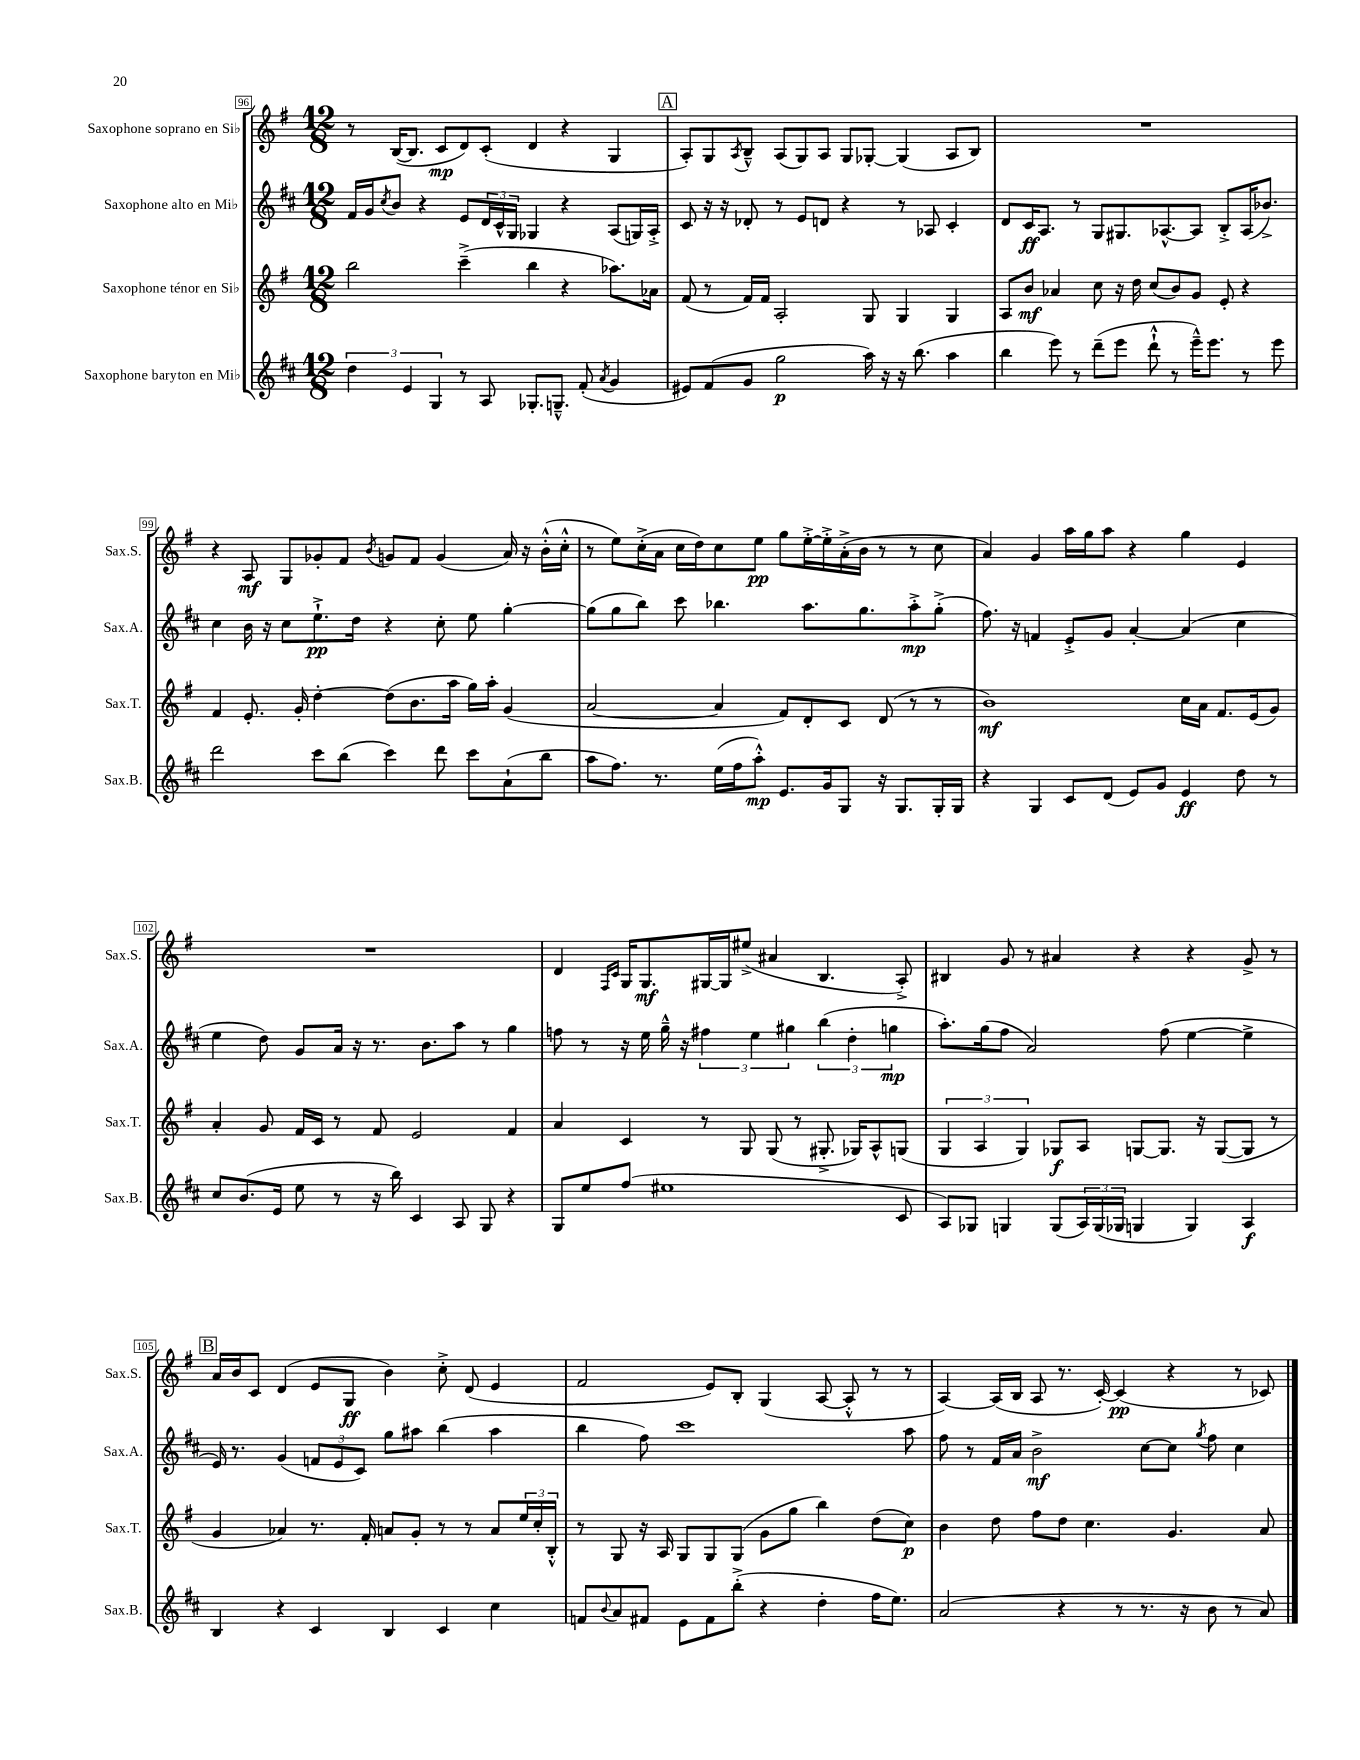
<<
\new StaffGroup <<
\new Staff = "s0" \with { instrumentName = "Saxophone soprano en Sib" shortInstrumentName = "Sax.S." } {
    \clef treble \key g \major \numericTimeSignature \time 12/8
    r8 b16~( b8. c'8\mp d'8) c'8-.( d'4 r4 g4 |
    \mark \markup { \box "A" } a8-.) g8 \acciaccatura { a8 } b8---^ a8( g8) a8 g8 ges8~-. ges4( a8 b8) |
    R1. |
    r4 a8\mf g8 ges'8-. fis'8 \acciaccatura { b'8 } g'8 fis'8 g'4( a'16) r16 b'16-.-^( c''16-.-^ |
    r8 e''8) c''16-.->( a'16 c''16 d''16) c''8 e''8\pp g''8 e''16~-.-> e''16-.-> a'16-.->( b'16 r8 r8 c''8 |
    a'4) g'4 a''16 g''16 a''8 r4 g''4 e'4 |
    R1. |
    d'4 \grace { fis16 c'16 } g16 g8.\mf gis16~ gis16 eis''8->( ais'4 b4. a8-.->) |
    bis4 g'8 r8 ais'4 r4 r4 g'8-> r8 |
    \mark \markup { \box "B" } a'16 b'16 c'8 d'4( e'8 g8\ff b'4) c''8-.-> d'8( e'4 |
    fis'2 e'8) b8-. g4( a8~ a8-.-^ r8 r8 |
    a4~) a16( b16 a8 r8. c'16~-.) c'4\pp( r4 r8 ces'8) \bar "|." |
}
\new Staff = "s1" \with { instrumentName = "Saxophone alto en Mib" shortInstrumentName = "Sax.A." } {
    \clef treble \key d \major \numericTimeSignature \time 12/8
    fis'16 g'16 \acciaccatura { cis''8 } b'8 r4 e'8 \tuplet 3/2 { d'16 cis'16-^ g16 } ges4 r4 a8( g16) a16-.-> |
    \mark \markup { \box "A" } cis'8 r16 r16 des'8-. r8 e'8 d'8 r4 r8 aes8 cis'4-. |
    d'8 cis'16\ff a8. r8 g8 gis8. aes8.~-^ aes8 b8-.-> aes16( bes'8.->) |
    cis''4 b'16 r16 cis''8 e''8.-!->\pp d''16 r4 cis''8-. e''8 g''4~-. |
    g''8( g''8 b''8) cis'''8 bes''4. a''8. g''8. a''8-.->\mp g''8-.->( |
    fis''8.) r16 f'4 e'8-.-> g'8 a'4~-. a'4( cis''4 |
    e''4 d''8) g'8 a'16 r16 r8. b'8. a''8 r8 g''4 |
    f''8 r8 r16 e''16 g''16---^ r16 \tuplet 3/2 { fis''4 e''4 gis''4 } \tuplet 3/2 { b''4( d''4-. g''4\mp } |
    a''8.-.) g''16( fis''8 a'2) fis''8( e''4~ e''4-> |
    \mark \markup { \box "B" } e'16) r8. g'4( \tuplet 3/2 { f'8 e'8 cis'8) } g''8 ais''8 b''4( ais''4 |
    b''4 fis''8) cis'''1 a''8 |
    fis''8 r8 fis'16 a'16 b'2->\mf cis''8~ cis''8 \acciaccatura { g''8 } fis''8 cis''4 \bar "|." |
}
\new Staff = "s2" \with { instrumentName = "Saxophone ténor en Sib" shortInstrumentName = "Sax.T." } {
    \clef treble \key g \major \numericTimeSignature \time 12/8
    b''2 c'''4--->( b''4 r4 aes''8.) aes'16 |
    \mark \markup { \box "A" } fis'8( r8 fis'16) fis'16 a2-. g8 g4 g4 |
    a8 b'8\mf aes'4 c''8 r16 d''16 c''8( b'8) g'8 e'8-. r4 |
    fis'4 e'8.-. g'16-. d''4~-. d''8( b'8. a''16 g''16) a''16-. g'4( |
    a'2~ a'4 fis'8) d'8-. c'8 d'8( r8 r8 |
    b'1\mf) c''16 a'16 fis'8. e'16( g'8) |
    a'4-. g'8 fis'16 c'16 r8 fis'8 e'2 fis'4 |
    a'4 c'4 r8 g8 g8( r8 gis8.-.-> ges16) a8-^ g8( |
    \tuplet 3/2 { g4 a4 g4) } ges8\f a8 g8~ g8. r16 g8~( g8 r8 |
    \mark \markup { \box "B" } g'4 aes'4) r8. fis'16-. a'8 g'8-. r8 r8 a'8 \tuplet 3/2 { e''16 c''16-. b16-.-^ } |
    r8 g8 r16 a16 g8 g8 g8( g'8 g''8 b''4) d''8( c''8\p) |
    b'4 d''8 fis''8 d''8 c''4. g'4. a'8 \bar "|." |
}
\new Staff = "s3" \with { instrumentName = "Saxophone baryton en Mib" shortInstrumentName = "Sax.B." } {
    \clef treble \key d \major \numericTimeSignature \time 12/8
    \tuplet 3/2 { d''4 e'4 g4 } r8 a8 ges8.-. g8.---^ fis'8-.( \acciaccatura { a'8 } g'4 |
    \mark \markup { \box "A" } eis'8) fis'8( g'8 g''2\p a''16) r16 r16 b''8.( a''4 |
    b''4 e'''8) r8 d'''8--( e'''8 d'''8-!-^ r8 e'''16---^) e'''8. r8 e'''8 |
    d'''2 cis'''8 b''8( cis'''4) d'''8 cis'''8 a'8-!( b''8 |
    a''8 fis''8.) r8. e''16( fis''16 a''8-.-^\mp) e'8. g'16 g8 r16 g8. g16-. g16 |
    r4 g4 cis'8 d'8( e'8) g'8 e'4\ff d''8 r8 |
    cis''8 b'8.( e'16 e''8 r8 r16 b''16) cis'4 a8 g8 r4 |
    g8 e''8 fis''8( eis''1 cis'8 |
    a8) ges8 g4 g8( \tuplet 3/2 { a16) g16( ges16 } g4 g4) a4\f |
    \mark \markup { \box "B" } b4 r4 cis'4 b4 cis'4 cis''4 |
    f'8 \appoggiatura { b'8 } a'8 fis'8 e'8 fis'8 b''8-.->( r4 d''4-. fis''16 e''8.) |
    a'2( r4 r8 r8. r16 b'8 r8 a'8) \bar "|." |
}
>>
>>
\layout { \context { \Score currentBarNumber = #96 \override BarNumber.stencil = #(make-stencil-boxer 0.1 0.3 ly:text-interface::print) } }
